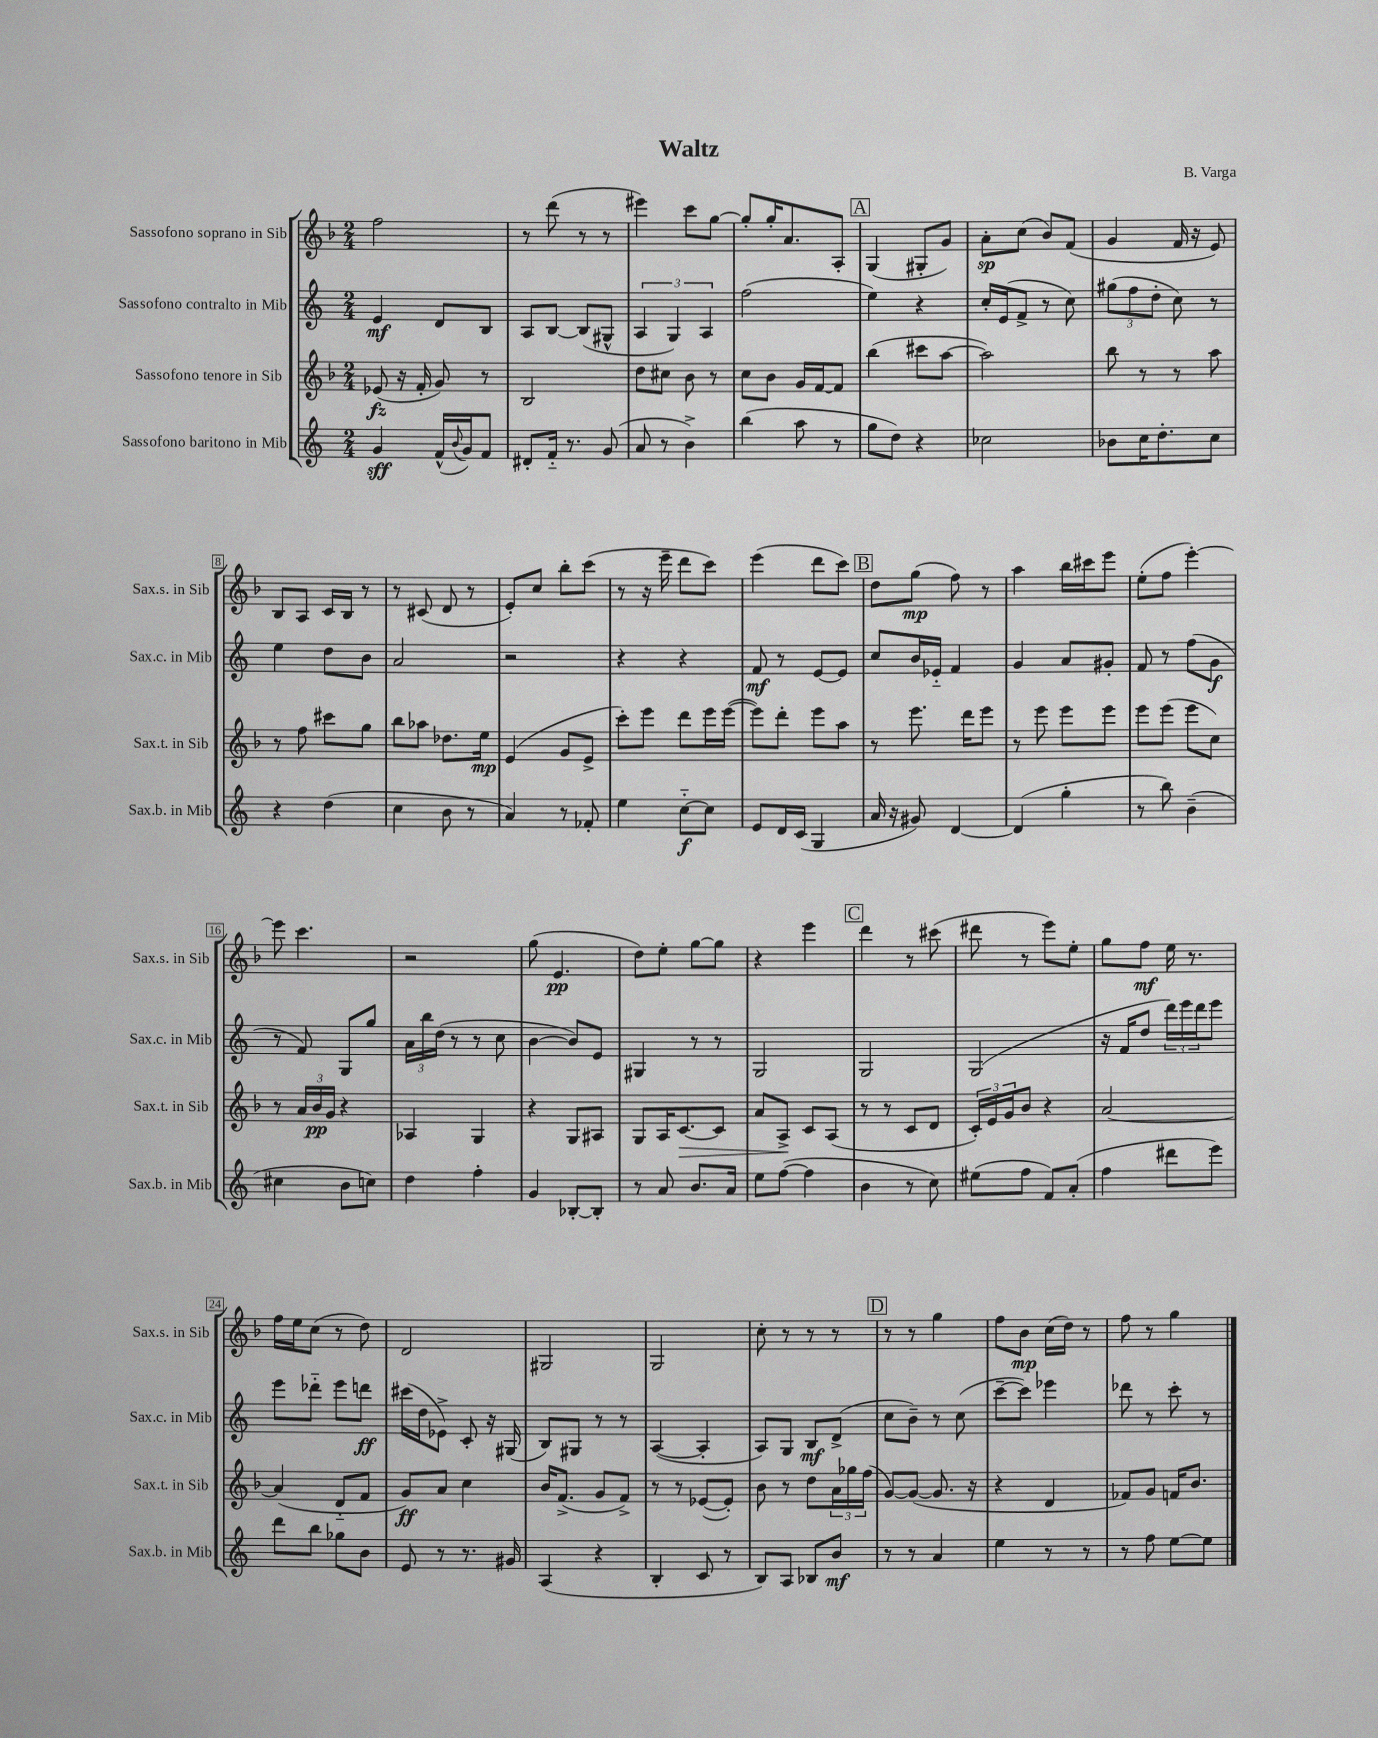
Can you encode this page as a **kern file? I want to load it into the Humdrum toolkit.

**kern	**dynam	**kern	**dynam	**kern	**dynam	**kern	**dynam
*part4	*part4	*part3	*part3	*part2	*part2	*part1	*part1
*staff4	*staff4	*staff3	*staff3	*staff2	*staff2	*staff1	*staff1
*I"Sassofono baritono in Mib	*	*I"Sassofono tenore in Sib	*	*I"Sassofono contralto in Mib	*	*I"Sassofono soprano in Sib	*
*I'Sax.b. in Mib	*	*I'Sax.t. in Sib	*	*I'Sax.c. in Mib	*	*I'Sax.s. in Sib	*
*clefG2	*	*clefG2	*	*clefG2	*	*clefG2	*
*k[]	*	*k[b-]	*	*k[]	*	*k[b-]	*
*M2/4	*	*M2/4	*	*M2/4	*	*M2/4	*
=1	=1	=1	=1	=1	=1	=1	=1
4g/	sff	(8e-X/	fz	4e/	mf	2ff\	.
.	.	16r	.	.	.	.	.
.	.	16f'/	.	.	.	.	.
(16f^^/LL	.	8g/)	.	8d/L	.	.	.
8qqb/	.	.	.	.	.	.	.
16g/J)	.	.	.	.	.	.	.
8f/J	.	8r	.	8B/J	.	.	.
=2	=2	=2	=2	=2	=2	=2	=2
8d#X'/L	.	2B-/	.	8A/L	.	8r	.
16f/Jk	.	.	.	[8B/J	.	(8ddd\	.
8.r	.	.	.	.	.	.	.
.	.	.	.	(8B/L]	.	8r	.
(8g/	.	.	.	8G#X^^/J	.	8r	.
=3	=3	=3	=3	=3	=3	=3	=3
8a/	.	8dd\L	.	6A/	.	4eee#X\)	.
8r	.	8cc#X\J	.	.	.	.	.
.	.	.	.	6G/)	.	.	.
4b^\)	.	8b-\	.	.	.	8ccc\L	.
.	.	.	.	6A/	.	.	.
.	.	8r	.	.	.	[8gg\J	.
=4	=4	=4	=4	=4	=4	=4	=4
(4bb\	.	8cc\L	.	(2ff\	.	8gg'/L]	.
.	.	8b-\J	.	.	.	16gg'/K	.
.	.	.	.	.	.	8.a/	.
8aa\	.	16g/LL	.	.	.	.	.
.	.	[16f/J	.	.	.	.	.
8r	.	8f/J]	.	.	.	8A'/J	.
!!LO:REH:place=s1:t=A
=5	=5	=5	=5	=5	=5	=5	=5
8gg\L	.	(4bb-\	.	4ee\)	.	(4G/	.
8dd\J)	.	.	.	.	.	.	.
4r	.	8ccc#X\L	.	4r	.	8G#X'/L	.
.	.	[8aa\J	.	.	.	8g/J)	.
=6	=6	=6	=6	=6	=6	=6	=6
2cc-X\	.	2aa\])	.	16cc'/LL	.	8a'\L	sp
.	.	.	.	(16e/J	.	.	.
.	.	.	.	8f^/J	.	(8cc\J	.
.	.	.	.	8r	.	8b-/L)	.
.	.	.	.	8cc\)	.	(8f/J	.
=7	=7	=7	=7	=7	=7	=7	=7
8b-X\L	.	8bb-\	.	(12gg#X\L	.	4g/	.
.	.	.	.	12ff\	.	.	.
16cc\K	.	8r	.	.	.	.	.
.	.	.	.	12dd'\J	.	.	.
8.dd'\	.	.	.	.	.	.	.
.	.	8r	.	8cc\)	.	16f/	.
.	.	.	.	.	.	16r	.
8cc\J	.	8aa\	.	8r	.	8e/)	.
!!LO:LB:g=z
=8	=8	=8	=8	=8	=8	=8	=8
4r	.	8r	.	4ee\	.	8B-/L	.
.	.	8ff\	.	.	.	8A/J	.
(4dd\	.	8ccc#X\L	.	8dd\L	.	16c/LL	.
.	.	.	.	.	.	16B-/JJ	.
.	.	8gg\J	.	8b\J	.	8r	.
=9	=9	=9	=9	=9	=9	=9	=9
4cc\	.	8bb-\L	.	2a/	.	8r	.
.	.	8aa-X\J	.	.	.	(8c#X/	.
8b\	.	8.dd-X\L	.	.	.	8d/	.
8r	.	.	.	.	.	8r	.
.	.	16ee\Jk	mp	.	.	.	.
=10	=10	=10	=10	=10	=10	=10	=10
4a/)	.	(4e/	.	2r	.	8e'/L)	.
.	.	.	.	.	.	8cc/J	.
8r	.	8g/L	.	.	.	8bb-'\L	.
8f-X'/	.	8e^/J	.	.	.	(8ccc\J	.
=11	=11	=11	=11	=11	=11	=11	=11
4ee\	.	8ccc'\L)	.	4r	.	8r	.
.	.	8eee\J	.	.	.	16r	.
.	.	.	.	.	.	16eee~\	.
[8cc\L	f	8ddd\L	.	4r	.	8ddd\L	.
8cc\J]	.	16eee\L	.	.	.	8ccc\J)	.
.	.	([16eee\JJ	.	.	.	.	.
=12	=12	=12	=12	=12	=12	=12	=12
8e/L	.	8eee\L])	.	8f/	mf	(4eee\	.
16d/L	.	8ddd'\J	.	8r	.	.	.
(16c/JJ	.	.	.	.	.	.	.
4G/	.	8eee\L	.	[8e/L	.	8ddd\L	.
.	.	8aa\J	.	8e/J]	.	8ccc\J)	.
!!LO:REH:place=s1:t=B
=13	=13	=13	=13	=13	=13	=13	=13
16a/	.	8r	.	8cc/L	.	8dd\L	.
16r	.	.	.	.	.	.	.
8g#X/)	.	8.eee\	.	16b/L	.	(8gg\J	mp
.	.	.	.	16e-X/JJ	.	.	.
[4d/	.	.	.	4f/	.	8ff\)	.
.	.	16ddd\KL	.	.	.	.	.
.	.	8eee\J	.	.	.	8r	.
=14	=14	=14	=14	=14	=14	=14	=14
(4d/]	.	8r	.	4g/	.	4aa\	.
.	.	8eee\	.	.	.	.	.
4gg'\	.	8eee\L	.	8a/L	.	16bb-\LL	.
.	.	.	.	.	.	16ccc#X\J	.
.	.	8eee\J	.	8g#X'/J	.	8eee\J	.
=15	=15	=15	=15	=15	=15	=15	=15
8r	.	8eee\L	.	8f/	.	(8ee'\L	.
8bb\)	.	(8eee\J	.	8r	.	8ff\J	.
(4b~\	.	8eee\L	.	(8ff\L	.	[4eee'\)	.
.	.	8cc\J)	.	8g\J	f	.	.
!!LO:LB:g=z
=16	=16	=16	=16	=16	=16	=16	=16
4cc#X\	.	8r	.	8r	.	8eee\]	.
.	.	24a/LL	.	8f/)	.	4.ccc\	.
.	.	24b-/	pp	.	.	.	.
.	.	24g/JJ	.	.	.	.	.
8b\L	.	4r	.	8G/L	.	.	.
8ccn\J)	.	.	.	8gg/J	.	.	.
=17	=17	=17	=17	=17	=17	=17	=17
4dd\	.	4A-X/	.	24a\LL	.	2r	.
.	.	.	.	24bb\	.	.	.
.	.	.	.	(24dd\JJ	.	.	.
.	.	.	.	8r	.	.	.
4ff'\	.	4G/	.	8r	.	.	.
.	.	.	.	8cc\	.	.	.
=18	=18	=18	=18	=18	=18	=18	=18
4g/	.	4r	.	[4b\	.	(8gg\	.
.	.	.	.	.	.	4.e/	pp
[8B-X'/L	.	8G/L	.	8b/L])	.	.	.
8B-'/J]	.	8A#X/J	.	8e/J	.	.	.
=19	=19	=19	=19	=19	=19	=19	=19
8r	.	8G/L	.	4G#X/	.	8dd\L)	.
8a/	.	16A/K	.	.	.	8ee'\J	.
!	!	!	!LO:HP:b	!	!	!	!
.	.	[8.c/	>	.	.	.	.
8.b/L	.	.	.	8r	.	[8gg\L	.
.	.	8c/J]	.	8r	.	8gg\J]	.
16a/Jk	.	.	.	.	.	.	.
=20	=20	=20	=20	=20	=20	=20	=20
8ee\L	.	8a/L	.	2G/	.	4r	.
([8ff\J	.	8A^/J	.	.	.	.	.
4ff\]	.	8c/L	]	.	.	4eee\	.
.	.	(8A/J	.	.	.	.	.
!!LO:REH:place=s1:t=C
=21	=21	=21	=21	=21	=21	=21	=21
4b\	.	8r	.	2G/	.	4ddd\	.
.	.	8r	.	.	.	.	.
8r	.	8c/L	.	.	.	8r	.
8cc\)	.	8d/J	.	.	.	(8ccc#X\	.
=22	=22	=22	=22	=22	=22	=22	=22
(8ee#X\L	.	24c'/LL)	.	(2G/	.	8ddd#X\	.
.	.	24e/	.	.	.	.	.
.	.	24g/J	.	.	.	.	.
8ff\J	.	8b-/J	.	.	.	8r	.
8f/L)	.	4r	.	.	.	8eee\L)	.
(8a'/J	.	.	.	.	.	8ee'\J	.
=23	=23	=23	=23	=23	=23	=23	=23
4ff\	.	[2a/	.	16r	.	8gg\L	.
.	.	.	.	16f/KL	.	.	.
.	.	.	.	8dd/J	.	8ff\J	mf
8ddd#X\L	.	.	.	24ddd\LL)	.	16ee\	.
.	.	.	.	24eee\	.	.	.
.	.	.	.	.	.	8.r	.
.	.	.	.	24ddd\J	.	.	.
8eee\J)	.	.	.	8eee\J	.	.	.
!!LO:LB:g=z
=24	=24	=24	=24	=24	=24	=24	=24
8ddd\L	.	(4a/]	.	8eee\L	.	16ff\LL	.
.	.	.	.	.	.	16ee\J	.
8bb\J	.	.	.	8ddd-X\J	.	(8cc\J	.
8gg-X\L	.	8d/L	.	8eee\L	.	8r	.
8b\J	.	8f/J	.	8dddn\J	ff	8dd\)	.
=25	=25	=25	=25	=25	=25	=25	=25
8e/	.	8g/L)	ff	(16ccc#X\LL	.	2d/	.
.	.	.	.	16dd\J	.	.	.
8r	.	8a/J	.	8e-X^\J)	.	.	.
8.r	.	4cc\	.	8c'/	.	.	.
.	.	.	.	16r	.	.	.
16g#X/	.	.	.	(16G#X/	.	.	.
=26	=26	=26	=26	=26	=26	=26	=26
(4A/	.	16b-/KL	.	8B/L)	.	2G#X/	.
.	.	(8.f^/J	.	.	.	.	.
.	.	.	.	8G#X/J	.	.	.
4r	.	8g/L	.	8r	.	.	.
.	.	8f^/J)	.	8r	.	.	.
=27	=27	=27	=27	=27	=27	=27	=27
4B'/	.	8r	.	([4A/	.	2G/	.
.	.	8r	.	.	.	.	.
8c/	.	([8e-X/L	.	4A'/]	.	.	.
8r	.	8e-'/J])	.	.	.	.	.
=28	=28	=28	=28	=28	=28	=28	=28
8B/L)	.	8b-\	.	8A/L)	.	8cc'\	.
8A/J	.	8r	.	8G/J	.	8r	.
8B-X/L	.	8dd\L	.	8B/L	mf	8r	.
8b/J	mf	24a\L	.	(8d^/J	.	8r	.
.	.	24gg-X\	.	.	.	.	.
.	.	(24ff\JJ	.	.	.	.	.
!!LO:REH:place=s1:t=D
=29	=29	=29	=29	=29	=29	=29	=29
8r	.	[8g/L)	.	8cc\L	.	8r	.
8r	.	(8g/J_	.	8b~\J)	.	8r	.
4a/	.	8.g/]	.	8r	.	4gg\	.
.	.	.	.	(8cc\	.	.	.
.	.	16r	.	.	.	.	.
=30	=30	=30	=30	=30	=30	=30	=30
4ee\	.	4r	.	[8ccc~\L	.	8ff\L	.
.	.	.	.	8ccc\J])	.	8b-\J	mp
8r	.	4d/	.	4eee-X\	.	(16cc\LL	.
.	.	.	.	.	.	16dd\JJ)	.
8r	.	.	.	.	.	8r	.
=31	=31	=31	=31	=31	=31	=31	=31
8r	.	8f-X/L)	.	8ddd-X\	.	8ff\	.
8ff\	.	8g/J	.	8r	.	8r	.
[8ee\L	.	16fn/KL	.	8ccc'\	.	4gg\	.
.	.	8.b-/J	.	.	.	.	.
8ee\J]	.	.	.	8r	.	.	.
==	==	==	==	==	==	==	==
*-	*-	*-	*-	*-	*-	*-	*-
